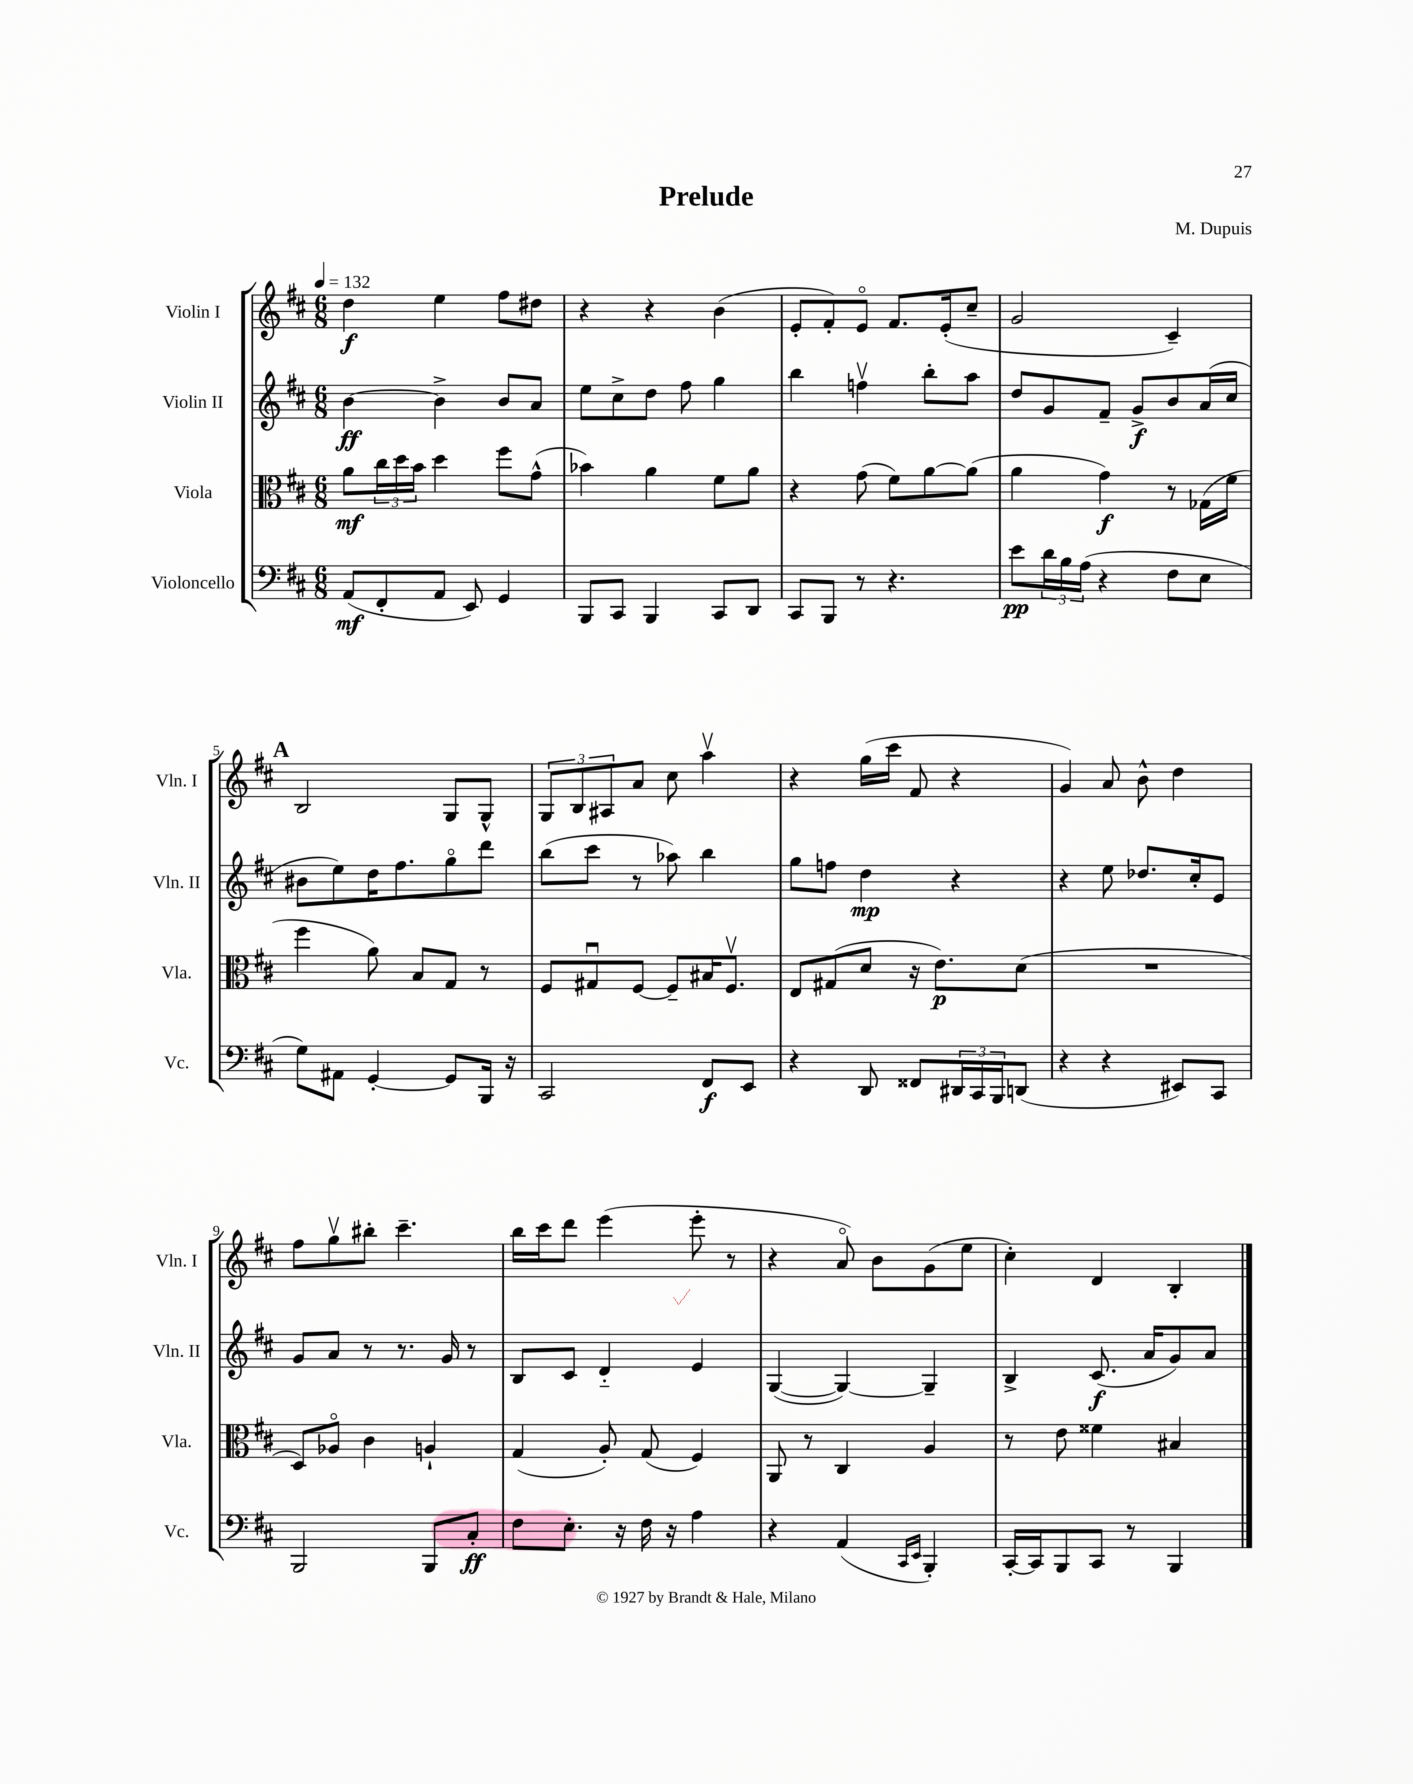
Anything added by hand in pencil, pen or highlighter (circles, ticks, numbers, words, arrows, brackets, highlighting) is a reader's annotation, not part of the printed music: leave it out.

**kern	**kern	**kern	**kern
*staff4	*staff3	*staff2	*staff1
*clefF4	*clefC3	*clefG2	*clefG2
*k[f#c#]	*k[f#c#]	*k[f#c#]	*k[f#c#]
*M6/8	*M6/8	*M6/8	*M6/8
*MM132	*MM132	*MM132	*MM132
(8AA	8a	[4b	4dd
8FF#'	24cc#	.	.
.	24dd	.	.
.	24b	.	.
8AA	4dd	4b^]	4ee
8EE)	.	.	.
4GG	8ff#	8b	8ff#
.	(8g^^	8a	8dd#
=	=	=	=
8BBB	4b-)	8ee	4r
8CC#	.	8cc#^	.
4BBB	4a	8dd	4r
.	.	8ff#	.
8CC#	8f#	4gg	(4b
8DD	8a	.	.
=	=	=	=
8CC#	4r	4bb	8e'
8BBB	.	.	8f#')
8r	(8g	4ffv	8eo
4.r	8f#)	.	8.f#
.	[8a	8bb'	.
.	.	.	(16e'
.	(8a]	8aa	8cc#~
=	=	=	=
8e	4a	8dd	2g
24d	.	8g	.
24B	.	.	.
(24A	.	.	.
4r	4g)	8f#~	.
.	.	8g^	.
8F#	8r	8b	4c#~)
8E	(16G-	(16a	.
.	16f#	16cc#	.
=	=	=	=
8G)	4ff#	8b#	2B
8AA#	.	8ee)	.
[4GG'	8a)	16dd	.
.	.	8.ff#	.
.	8B	.	.
8GG]	8G	8ggo	8G
16BBB	8r	8ddd	8G^^
16r	.	.	.
=	=	=	=
2CC#	8F#	(8bb	12G
.	.	.	12B
.	8G#u	8ccc#	.
.	.	.	12A#
.	[8F#	8r	8a
.	8F#~]	8aa-)	8cc#
8FF#	16B#	4bb	4aav
.	8.F#v	.	.
8EE	.	.	.
=	=	=	=
4r	8E	8gg	4r
.	(8G#	8ff	.
8DD	8d	4dd	(16gg
.	.	.	16ccc#
8FF##	16r	.	8f#
.	8.e)	.	.
24DD#	.	4r	4r
24CC#	.	.	.
24BBB	.	.	.
(8DD	(8d	.	.
=	=	=	=
4r	2.r	4r	4g)
4r	.	8ee	8a
.	.	8.dd-	8b^^
8EE#)	.	.	4dd
.	.	16cc#'	.
8CC#	.	8e	.
=	=	=	=
2BBB	8D)	8g	8ff#
.	8A-o	8a	8ggv
.	4c#	8r	8bb#'
.	.	8.r	4.ccc#~
8BBB	4A`	.	.
.	.	16g	.
8C#'	.	8r	.
=	=	=	=
8F#	(4G	8B	16bb
.	.	.	16ccc#
8.E'	.	8c#	8ddd
.	8A')	4d'~	(4eee
16r	.	.	.
16F#	(8G	.	.
16r	.	.	.
4A	4F#)	4e	8eee'
.	.	.	8r
=	=	=	=
4r	8AA	([4G	4r
.	8r	.	.
(4AA	4C#	4G_)	8ao)
.	.	.	8b
16qqCC#	.	.	.
16qqEE	.	.	.
4BBB')	4A	4G~]	(8g
.	.	.	8ee
=	=	=	=
[16CC#'	8r	4B^	4cc#')
16CC#]	.	.	.
8BBB	8e	.	.
8CC#	4f##	(8.c#	4d
8r	.	.	.
.	.	16a	.
4BBB	4B#	8g)	4B'
.	.	8a	.
==	==	==	==
*-	*-	*-	*-
